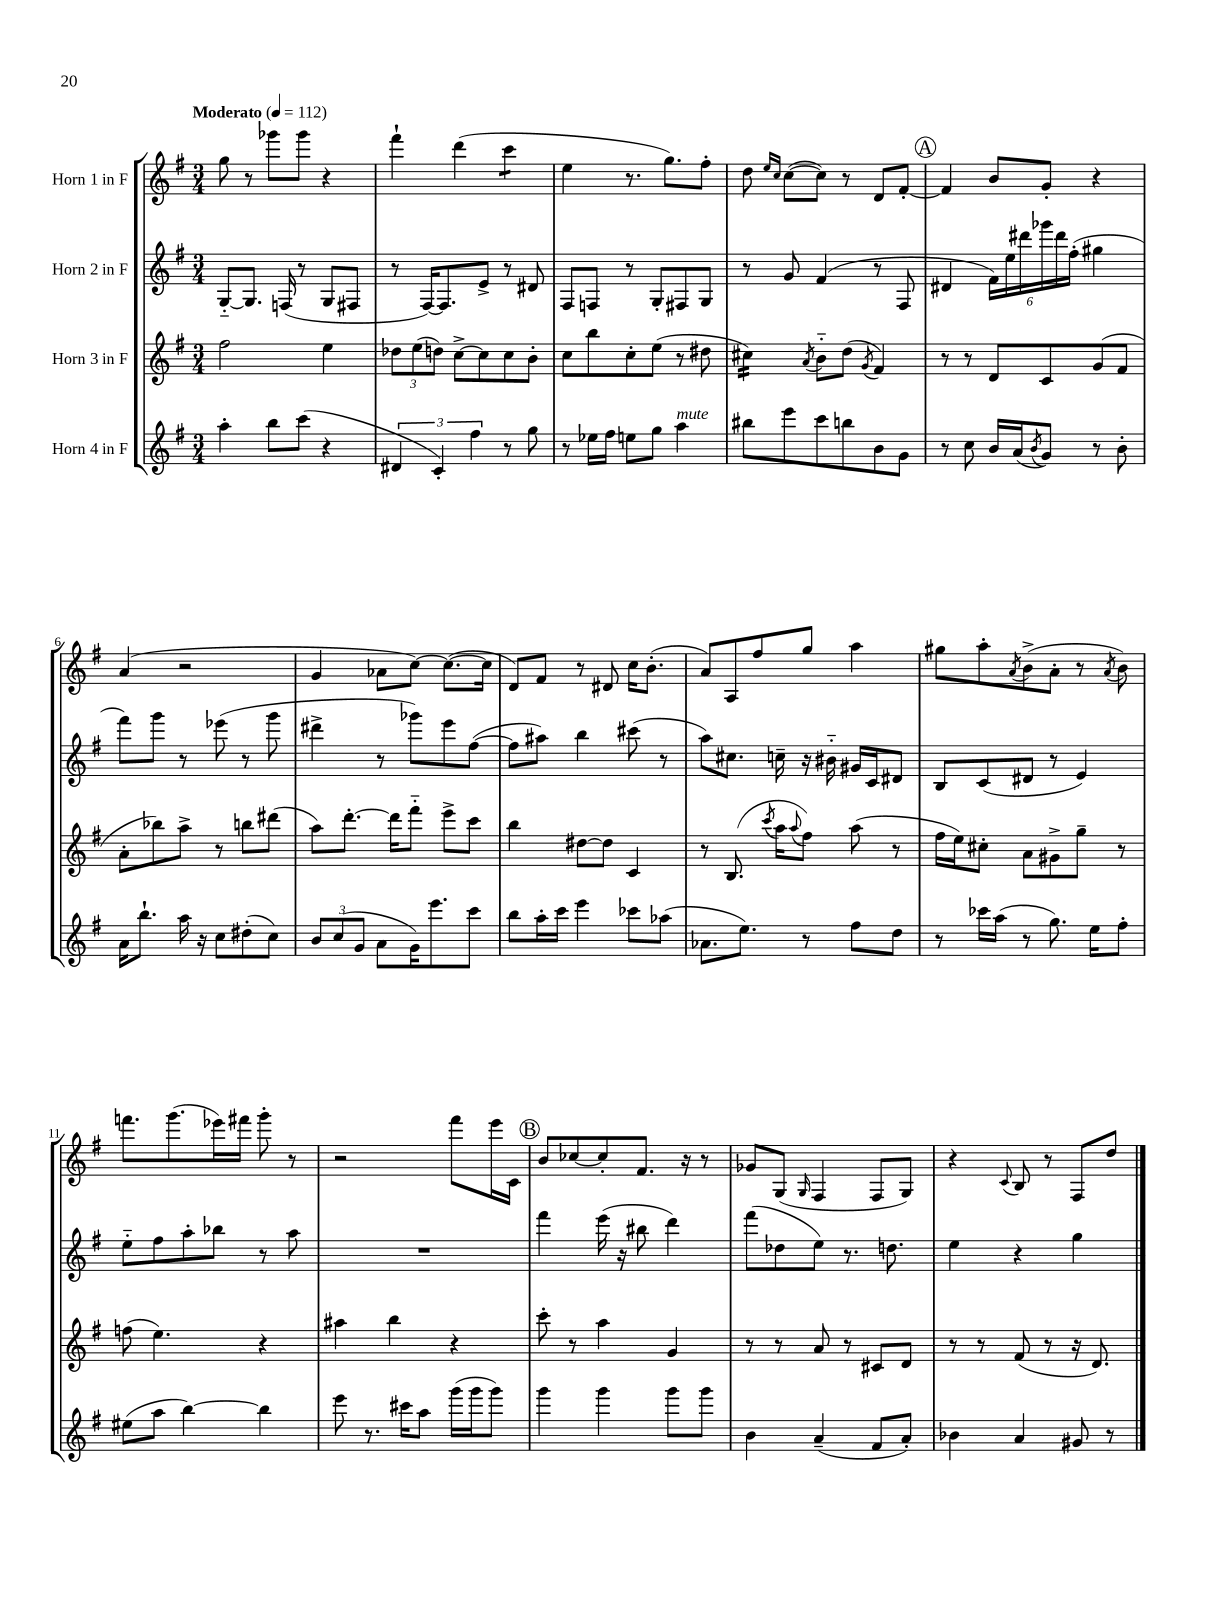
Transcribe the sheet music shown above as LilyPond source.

<<
\new StaffGroup <<
\new Staff = "s0" \with { instrumentName = "Horn 1 in F" } {
    \clef treble \key g \major \numericTimeSignature \time 3/4 \tempo "Moderato" 4 = 112
    g''8 r8 ges'''8 ges'''8 r4 |
    fis'''4-! d'''4( c'''4:8 |
    e''4 r8. g''8.) fis''8-. |
    d''8 \grace { e''16 c''16 } c''8~( c''8) r8 d'8 fis'8~-. |
    \mark \markup { \circle "A" } fis'4 b'8 g'8-. r4 |
    a'4( r2 |
    g'4 aes'8 c''8~) c''8.~( c''16 |
    d'8) fis'8 r8 dis'8 c''16 b'8.-.( |
    a'8) a8 fis''8 g''8 a''4 |
    gis''8 a''8-. \acciaccatura { a'8 } b'8->( a'8-. r8 \acciaccatura { a'8 } b'8) |
    f'''8. g'''8.( ees'''16) fis'''16 g'''8-. r8 |
    r2 fis'''8 e'''16 c'16 |
    \mark \markup { \circle "B" } b'8 ces''8~ ces''8-. fis'8. r16 r8 |
    ges'8 g8( \grace { g16 } fis4 fis8 g8) |
    r4 \appoggiatura { c'8 } b8 r8 fis8 d''8 \bar "|." |
}
\new Staff = "s1" \with { instrumentName = "Horn 2 in F" } {
    \clef treble \key g \major \numericTimeSignature \time 3/4
    g8~-_ g8. f16( r8 g8 fis8 |
    r8 fis16~) fis8. e'8-> r8 dis'8 |
    fis8 f8 r8 g8-. fis8 g8 |
    r8 g'8 fis'4( r8 fis8 |
    \mark \markup { \circle "A" } dis'4 \tuplet 6/4 { fis'16) e''16 dis'''16 ges'''16 dis'''16 fis''16-.( } gis''4 |
    fis'''8) g'''8 r8 ees'''8( r8 g'''8 |
    dis'''4-> r8 ges'''8) e'''8 fis''8~( |
    fis''8 ais''8) b''4 cis'''8( r8 |
    a''8) cis''8. c''16-- r16 bis'16-_ gis'16 c'16 dis'8 |
    b8 c'8( dis'8 r8 e'4) |
    e''8-_ fis''8 a''8-. bes''8 r8 a''8 |
    R2. |
    \mark \markup { \circle "B" } fis'''4 e'''16( r16 bis''8 d'''4) |
    fis'''8( des''8 e''8) r8. d''8. |
    e''4 r4 g''4 \bar "|." |
}
\new Staff = "s2" \with { instrumentName = "Horn 3 in F" } {
    \clef treble \key g \major \numericTimeSignature \time 3/4
    fis''2 e''4 |
    \tuplet 3/2 { des''8 e''8( d''8) } c''8~-> c''8 c''8 b'8-. |
    c''8 b''8 c''8-. e''8( r8 dis''8 |
    cis''4:16) \acciaccatura { a'8 } b'8-_ d''8( \acciaccatura { g'8 } fis'4) |
    \mark \markup { \circle "A" } r8 r8 d'8 c'8 g'8( fis'8 |
    a'8-. bes''8) a''8-> r8 b''8 dis'''8( |
    a''8) d'''8.~-. d'''16 fis'''8-_ e'''8-> c'''8 |
    b''4 dis''8~ dis''8 c'4 |
    r8 b8.( \acciaccatura { c'''8 } a''16 \appoggiatura { a''8 } fis''8) a''8( r8 |
    fis''16 e''16) cis''8-. a'8 gis'8-> g''8-- r8 |
    f''8( e''4.) r4 |
    ais''4 b''4 r4 |
    \mark \markup { \circle "B" } c'''8-. r8 a''4 g'4 |
    r8 r8 a'8 r8 cis'8 d'8 |
    r8 r8 fis'8( r8 r16 d'8.) \bar "|." |
}
\new Staff = "s3" \with { instrumentName = "Horn 4 in F" } {
    \clef treble \key g \major \numericTimeSignature \time 3/4
    a''4-. b''8 c'''8( r4 |
    \tuplet 3/2 { dis'4 c'4-.) fis''4 } r8 g''8 |
    r8 ees''16 fis''16 e''8 g''8 a''4^\markup { \italic "mute" } |
    bis''8 e'''8 c'''8 b''8 b'8 g'8 |
    \mark \markup { \circle "A" } r8 c''8 b'16 a'16( \acciaccatura { b'8 } g'8) r8 b'8-. |
    a'16 b''8.-! a''16 r16 c''8 dis''8-.( c''8) |
    \tuplet 3/2 { b'8 c''8( g'8 } a'8 g'16) e'''8. c'''8 |
    b''8 a''16-. c'''16 e'''4 ces'''8 aes''8( |
    aes'8. e''8.) r8 fis''8 d''8 |
    r8 ces'''16 a''16( r8 g''8.) e''16 fis''8-. |
    eis''8( a''8 b''4~) b''4 |
    e'''8 r8. cis'''16 a''8 g'''16( g'''16 g'''8) |
    \mark \markup { \circle "B" } g'''4 g'''4 g'''8 g'''8 |
    b'4 a'4--( fis'8 a'8-.) |
    bes'4 a'4 gis'8 r8 \bar "|." |
}
>>
>>
